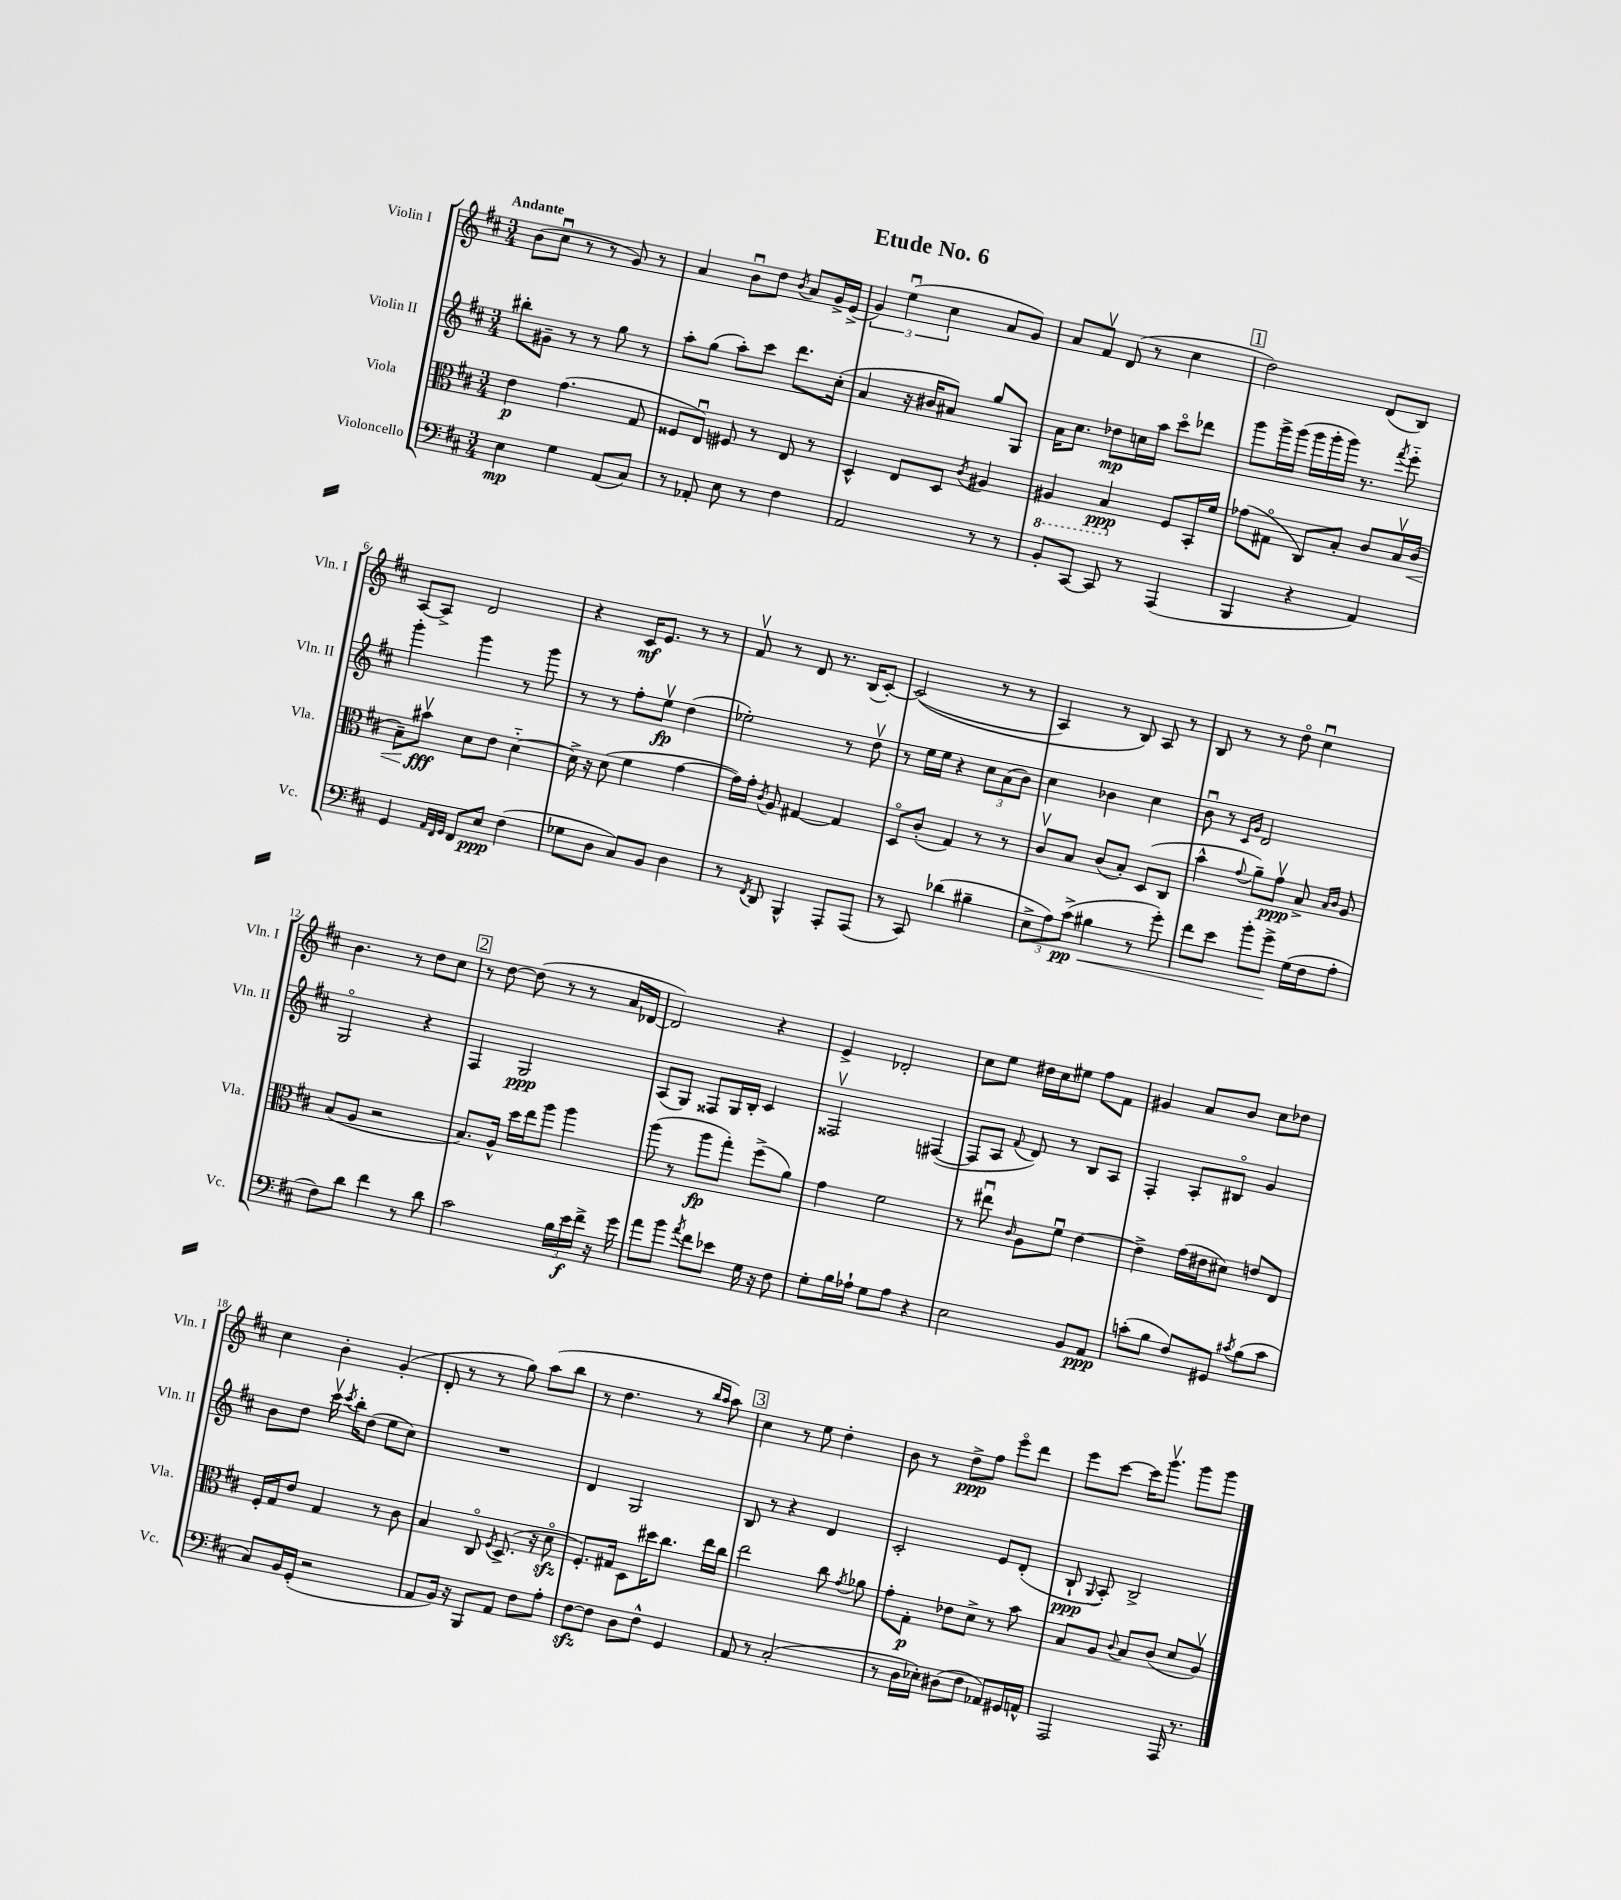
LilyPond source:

\header { title = "Etude No. 6" }
<<
\new StaffGroup <<
\new Staff = "s0" \with { instrumentName = "Violin I" shortInstrumentName = "Vln. I" } {
    \clef treble \key d \major \numericTimeSignature \time 3/4 \tempo "Andante"
    \autoBeamOff b'8[( cis''8]\downbow r8 r8 g'8) r8 |
    a'4 b'8[\downbow d''8] \acciaccatura { b'8 } a'8[ g'16-> e'16]->( |
    \tuplet 3/2 { g'4) e''4\downbow( cis''4 } a'8[ g'8]) |
    a'8[ fis'8]\upbow d'8( r8 cis''4 |
    \mark \markup { \box "1" } d''2) d'8[( b8]) |
    a8[~ a8]-> d'2 |
    r4 cis'16[\mf e'8.] r8 r8 |
    fis'8\upbow r8 d'8 r8. b16[( cis'8]~-.) |
    cis'2(\( r8 r8 |
    a4) r8 b8\) a8 r8 |
    b8 r8 r8 d''8\flageolet cis''4\downbow |
    b'4. r8 d''8[ cis''8] |
    \mark \markup { \box "2" } r8 d''8~ d''8( r8 r8 a'16[ des'16]~ |
    des'2) r4 |
    e'4-> des'2-. |
    cis''8[ e''8] dis''16[ cis''16 eis''8] fis''8[ fis'8] |
    gis'4 a'8[ b'8] cis''8[ des''8] |
    cis''4 b'4-. g'4-.( |
    d'8-. r8 r8 g''8) a''8[( b''8] |
    r8 d''4. r8 \grace { b''16[ a''16] } a''8) |
    \mark \markup { \box "3" } cis''4 r8 e''8 d''4-. |
    b'8 r8 d''8[->\ppp fis''8] e'''8[\flageolet d'''8] |
    e'''8[ cis'''8]~ cis'''16[ g'''8.]\upbow g'''8[ g'''8] \bar "|." |
}
\new Staff = "s1" \with { instrumentName = "Violin II" shortInstrumentName = "Vln. II" } {
    \clef treble \key d \major \numericTimeSignature \time 3/4
    \autoBeamOff bis''8[-. gis'8]-- r8 r8 g''8 r8 |
    a''8[-. g''8]( a''8[-.) cis'''8] d'''8.[ cis''16]-.( |
    a'4 r16 bis'16[ ais'8]) g''8[ g8] |
    a'16[ cis''8.] des''8[\mp c''16 a''16] cis'''8[\flageolet des'''8] |
    \mark \markup { \box "1" } g'''8[ g'''16-> g'''16]( g'''16[ g'''16-. g'''16]) r8. \acciaccatura { fis'''8 } e'''8-_ |
    g'''4-. g'''4 r8 g'''8 |
    r8 r8 fis''8[-. e''8]\upbow\fp d''4( |
    ees''2-.) r8 d''8\upbow |
    r8 e''16[ e''16] r4 \tuplet 3/2 { cis''8[ a'8( b'8]) } |
    cis''4 bes'4 cis''4 |
    b'8\downbow r8 \grace { cis'16[ g'16] } d'2 |
    g2\flageolet r4 |
    \mark \markup { \box "2" } fis4 g2\ppp |
    a8[( g8]) fisis8[ g16 b16]-. cis'4 |
    fisis2\upbow fis4~( |
    fis8[ a8] \appoggiatura { fis'8 } d'8) r8 b8[ a8] |
    fis4-. a8[-. bis8]\flageolet g'4 |
    b'8[ d''8] cis'''16\upbow \acciaccatura { cis'''8 } b''16[-. d''8]( e''8[ cis''8]) |
    R2. |
    d'4 g2 |
    \mark \markup { \box "3" } b8 r8 r4 d'4 |
    cis'2-. e'8[ d'8]-.( |
    b8-!\ppp \appoggiatura { g8 } a8-.) b2-> \bar "|." |
}
\new Staff = "s2" \with { instrumentName = "Viola" shortInstrumentName = "Vla." } {
    \clef alto \key d \major \numericTimeSignature \time 3/4
    \autoBeamOff e'4\p g'4.( g8 |
    fisis8[ e8]\downbow) fis8 r8 e8 r8 |
    d4-^ e8[ d8] \acciaccatura { cis'8 } ais4 |
    \ottava #-1 ais,4 b,4\ppp \ottava #0 fis8[ b,16-. fis'16] |
    \mark \markup { \box "1" } ges'8[( gis8]\flageolet cis8[) b8]-. cis'8[ b16\upbow cis'16]\<( |
    b8[--) bis'8]\upbow\fff\! d'8[ e'8] d'4~-_ |
    d'16-> r16 d'8( fis'4 g'4~ |
    g'16[) g'16]-. \acciaccatura { cis'8 } a8 gis4~ gis4 |
    d8[\flageolet cis'8]-.( g4) r8 r8 |
    cis'8[\upbow b8] cis'8[( b8]-.) d8[( cis8] |
    b'4-^ \appoggiatura { g'8 } a'8[--) g'8]\upbow\ppp b8-> \grace { b16[ cis'16] } a8 |
    b8[( a8] r2 |
    \mark \markup { \box "2" } b8.[) a16]-^ d''16[ e''16 a''8] a''4 |
    a''8( r8 a''8[\fp g''8]-.) fis''8[->( a'8]) |
    g'4 fis'2 |
    r8 eis''8\downbow \grace { cis'16 } a8[ fis'8]\downbow e'4~ |
    e'4-> g'16[( eis'16 dis'8]) e'8[ e8] |
    fis16[-. g16 e'8] g4 r8 cis'8 |
    b4 cis8\flageolet \acciaccatura { fis8 } d8.->( r16 d'8\flageolet\sfz |
    fis8.[-.) gis16] d8[ dis''16 cis''8.] e''16[ cis''16] |
    \mark \markup { \box "3" } e''2 cis''8 \acciaccatura { g'8 } aes'8 |
    g'8[-. g8]-.\p ees'8[ d'8]-> r8 b'8 |
    b8[ a8] \appoggiatura { cis'8 } b8[ cis'8]( d'8[ a8]\upbow) \bar "|." |
}
\new Staff = "s3" \with { instrumentName = "Violoncello" shortInstrumentName = "Vc." } {
    \clef bass \key d \major \numericTimeSignature \time 3/4
    \autoBeamOff e4\mp g4 a,8[( cis8]) |
    r8 aes,8-. e8 r8 fis4 |
    a,2 r8 r8 |
    b,8[-. cis,8]~ cis,8 r8 a,,4( |
    \mark \markup { \box "1" } b,,4 r4 a,4) |
    g,4 \grace { a,32[ fis,32 g,32] } fis,8[ e8]\ppp fis4( |
    ges8[ d8] cis8[) b,8] d4 |
    r8 \acciaccatura { fis,8 } d,8 b,,4-^ a,,8[-. a,,8]( |
    r8 cis,8) des'4( bis4-- |
    \tuplet 3/2 { e8[-> a8) cis'8]->\pp( } bis4\< r8 g'8-.) |
    fis'8[ e'8] b'8[-. g'8]->\! g16[( fis16 a8]-. |
    fis8[) d'8] fis'4 r8 d'8 |
    \mark \markup { \box "2" } cis'2 \tuplet 3/2 { b16[ e'16\f fis'16]-> } r16 g'16 |
    a'8[ b'8] \acciaccatura { a'8 } fis'8[ ees'8] g16 r16 fis8 |
    g8[-. b16 aes16]-! g8[ aes8] r4 |
    e2 b,8[ a,8]\ppp |
    c'8[-.( b8] fis8[) gis,8] \acciaccatura { cis'8 } b8[( cis'8] |
    cis8[) b,16 g,16]-.( r2 |
    a,8[ b,16]) r16 b,,8[ a,8] fis8[ a8]-. |
    fis8[~\sfz fis8] d8[ fis8]-^ g,4 |
    \mark \markup { \box "3" } a,8 r8 cis2-.( |
    r8 d16[ ees16]-.) dis8[( fis8] aes,8[) gis,16 a,16]-^ |
    a,,2 a,,16 r8. \bar "|." |
}
>>
>>
